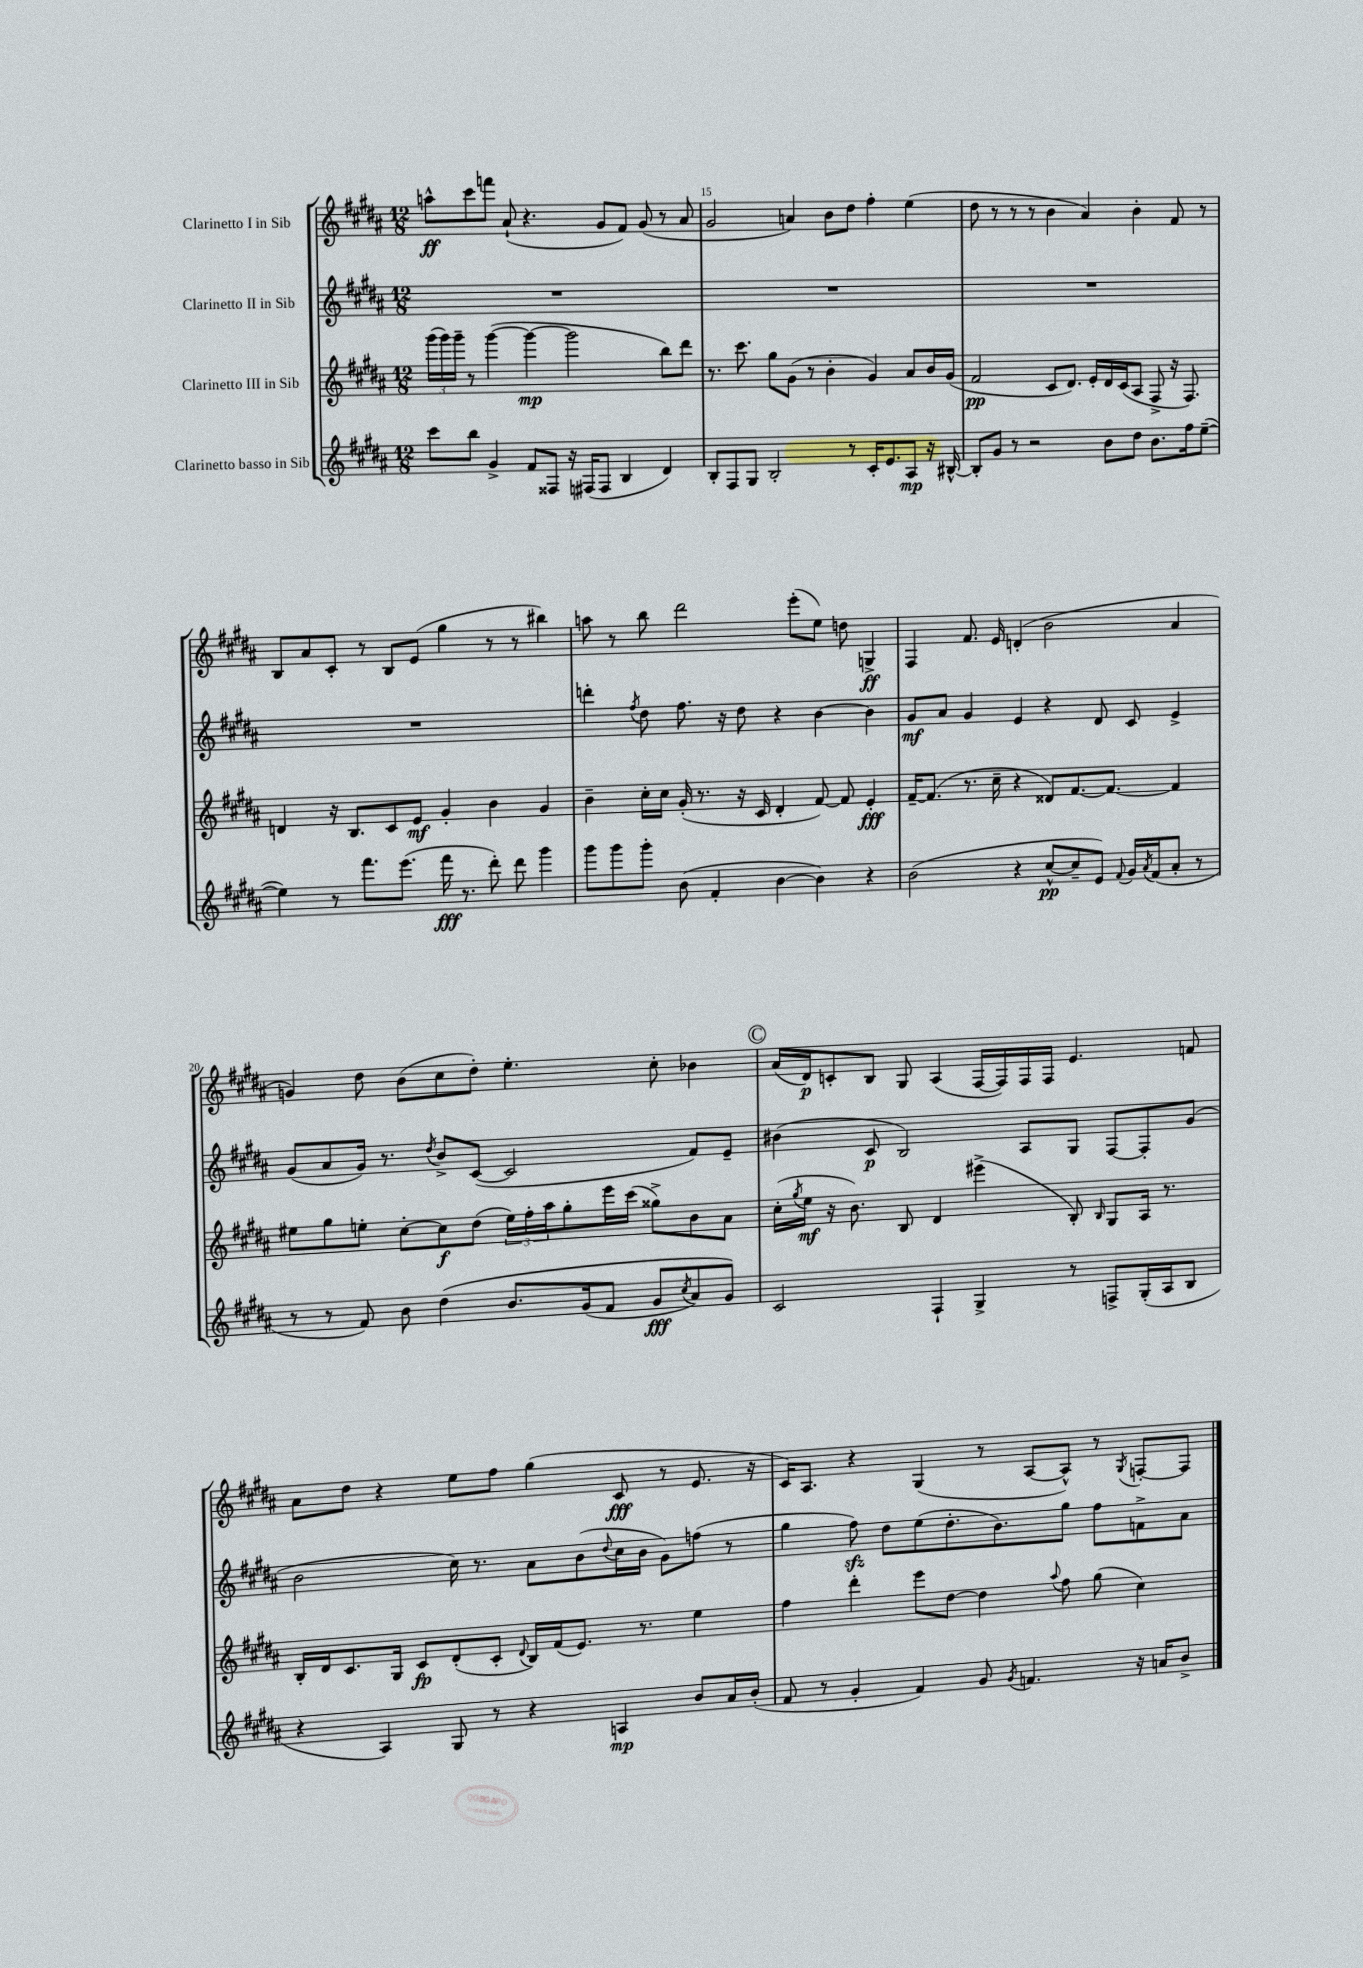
<<
\new StaffGroup <<
\new Staff = "s0" \with { instrumentName = "Clarinetto I in Sib" } {
    \clef treble \key b \major \numericTimeSignature \time 12/8
    a''8-^\ff cis'''8 f'''8 ais'8-!( r4. gis'8 fis'8) gis'8( r8 ais'8 |
    gis'2 a'4) b'8 dis''8 fis''4-. e''4( |
    dis''8 r8 r8 r8 b'4 ais'4) b'4-. fis'8 r8 |
    b8 ais'8 cis'8-. r8 b8 e'8( gis''4 r8 r8 bis''4) |
    a''8 r8 b''8 dis'''2 e'''8-.( e''8) d''8 g4->\ff |
    fis4 fis'8. e'16 d'4-.( b'2 ais'4 |
    g'4) dis''8 b'8( cis''8 dis''8-.) e''4.-. cis''8-. bes'4 |
    \mark \markup { \circle "C" } ais'16( dis'16\p) c'8-. b8 gis8 ais4( fis16~ fis16) fis16 fis16 e'4. f'8 |
    ais'8 dis''8 r4 e''8 fis''8 gis''4( cis'8\fff r8 e'8. r16 |
    cis'16) ais8. r4 gis4( r8 ais8~ ais8-^) r8 \acciaccatura { gis8 } f8~-. f8 \bar "|." |
}
\new Staff = "s1" \with { instrumentName = "Clarinetto II in Sib" } {
    \clef treble \key b \major \numericTimeSignature \time 12/8
    R1. |
    R1. |
    R1. |
    R1. |
    d'''4-. \acciaccatura { fis''8 } dis''8 fis''8. r16 dis''8 r4 b'4~ b'4 |
    gis'8\mf ais'8 gis'4 e'4 r4 dis'8 cis'8 e'4-> |
    gis'8( ais'8 gis'16) r8. \acciaccatura { dis''8 } b'8-> cis'8~( cis'2 fis'8) e'8-- |
    \mark \markup { \circle "C" } bis'4( cis'8\p b2) ais8 gis8 fis8~ fis8-. gis'8( |
    b'2 cis''16) r8. ais'8 b'8( \appoggiatura { dis''8 } cis''16 b'16 gis'8) f''8( r8 |
    gis''4 fis''8\sfz) dis''8 e''8( dis''8.-. b'8.) gis''8 fis''8 f'8-> ais'8 \bar "|." |
}
\new Staff = "s2" \with { instrumentName = "Clarinetto III in Sib" } {
    \clef treble \key b \major \numericTimeSignature \time 12/8
    \tuplet 3/2 { gis'''16( gis'''16) gis'''16-- } r8 gis'''4~( gis'''4~\mp gis'''2 b''8) dis'''8 |
    r8. cis'''8. gis''8 gis'8( r8 b'4-. gis'4) ais'8 b'16 gis'16( |
    fis'2\pp cis'8 dis'8.) e'16-. dis'16 cis'16( ais8 fis8-> r16 fis8.) |
    d'4 r16 b8. cis'8 e'8\mf gis'4-. b'4 gis'4 |
    b'4-- cis''16-. cis''16 gis'16-.( r8. r16 cis'16 dis'4-. fis'8~) fis'8 e'4-.\fff |
    fis'16~-- fis'8.( r8. cis''16-- r4 disis'8) fis'8.~ fis'8.~ fis'4 |
    eis''8 gis''8 e''8-. cis''8~-. cis''8\f dis''8( \tuplet 3/2 { e''16) fis''16-. ais''16 } gis''8-. e'''16 cis'''16( gisis''8->) b'8 ais'8 |
    \mark \markup { \circle "C" } cis''16-.( \acciaccatura { gis''8 } e''16\mf r16 b'8.) b8 dis'4 eis'''4->( b8-.) \grace { b16 } gis8 ais16 r8. |
    b16-. dis'16 cis'8. gis16 cis'8\fp dis'8-.( cis'8-. \appoggiatura { dis'8 } b16) fis'16( e'8.) r8. e''4 |
    fis''4 dis'''4-. e'''8 dis''8~ dis''4 \appoggiatura { ais''8 } fis''8 gis''8( cis''4) \bar "|." |
}
\new Staff = "s3" \with { instrumentName = "Clarinetto basso in Sib" } {
    \clef treble \key b \major \numericTimeSignature \time 12/8
    cis'''8 b''8 gis'4-> fis'8 fisis8 r16 fis16( fis8 b4 dis'4) |
    b8-. fis8 gis8 b2-. r8 cis'16-. e'8. ais8\mp r16 bis16~-^ |
    bis8-. gis'8 r8 r2 b'8 dis''8 b'8. fis''16 e''8~--( |
    e''4) r8 fis'''8. e'''8.( fis'''16\fff r8. dis'''8-.) dis'''8 gis'''4 |
    gis'''8 gis'''8 gis'''8-. b'8( fis'4-. b'4~ b'4) r4 |
    b'2( r4 cis''8~-^\pp cis''8-- e'8) \appoggiatura { fis'8 } gis'16 \acciaccatura { ais'8 } fis'16( ais'8-. r8 |
    r8 r8 fis'8) b'8 dis''4\( b'8. gis'16( fis'8 gis'8\fff \acciaccatura { cis''8 } ais'8) gis'8\) |
    \mark \markup { \circle "C" } cis'2 fis4-! gis4-> r8 f8-> gis16-.( ais16 b8 |
    r4 ais4) gis8 r8 r4 a4\mp b'8 ais'16 b'16-.( |
    fis'8 r8 gis'4-. fis'4) gis'8 \acciaccatura { gis'8 } f'4. r16 a'16 b'8-> \bar "|." |
}
>>
>>
\layout { \context { \Score currentBarNumber = #14 \override BarNumber.break-visibility = ##(#f #t #t) barNumberVisibility = #(every-nth-bar-number-visible 5) } }
